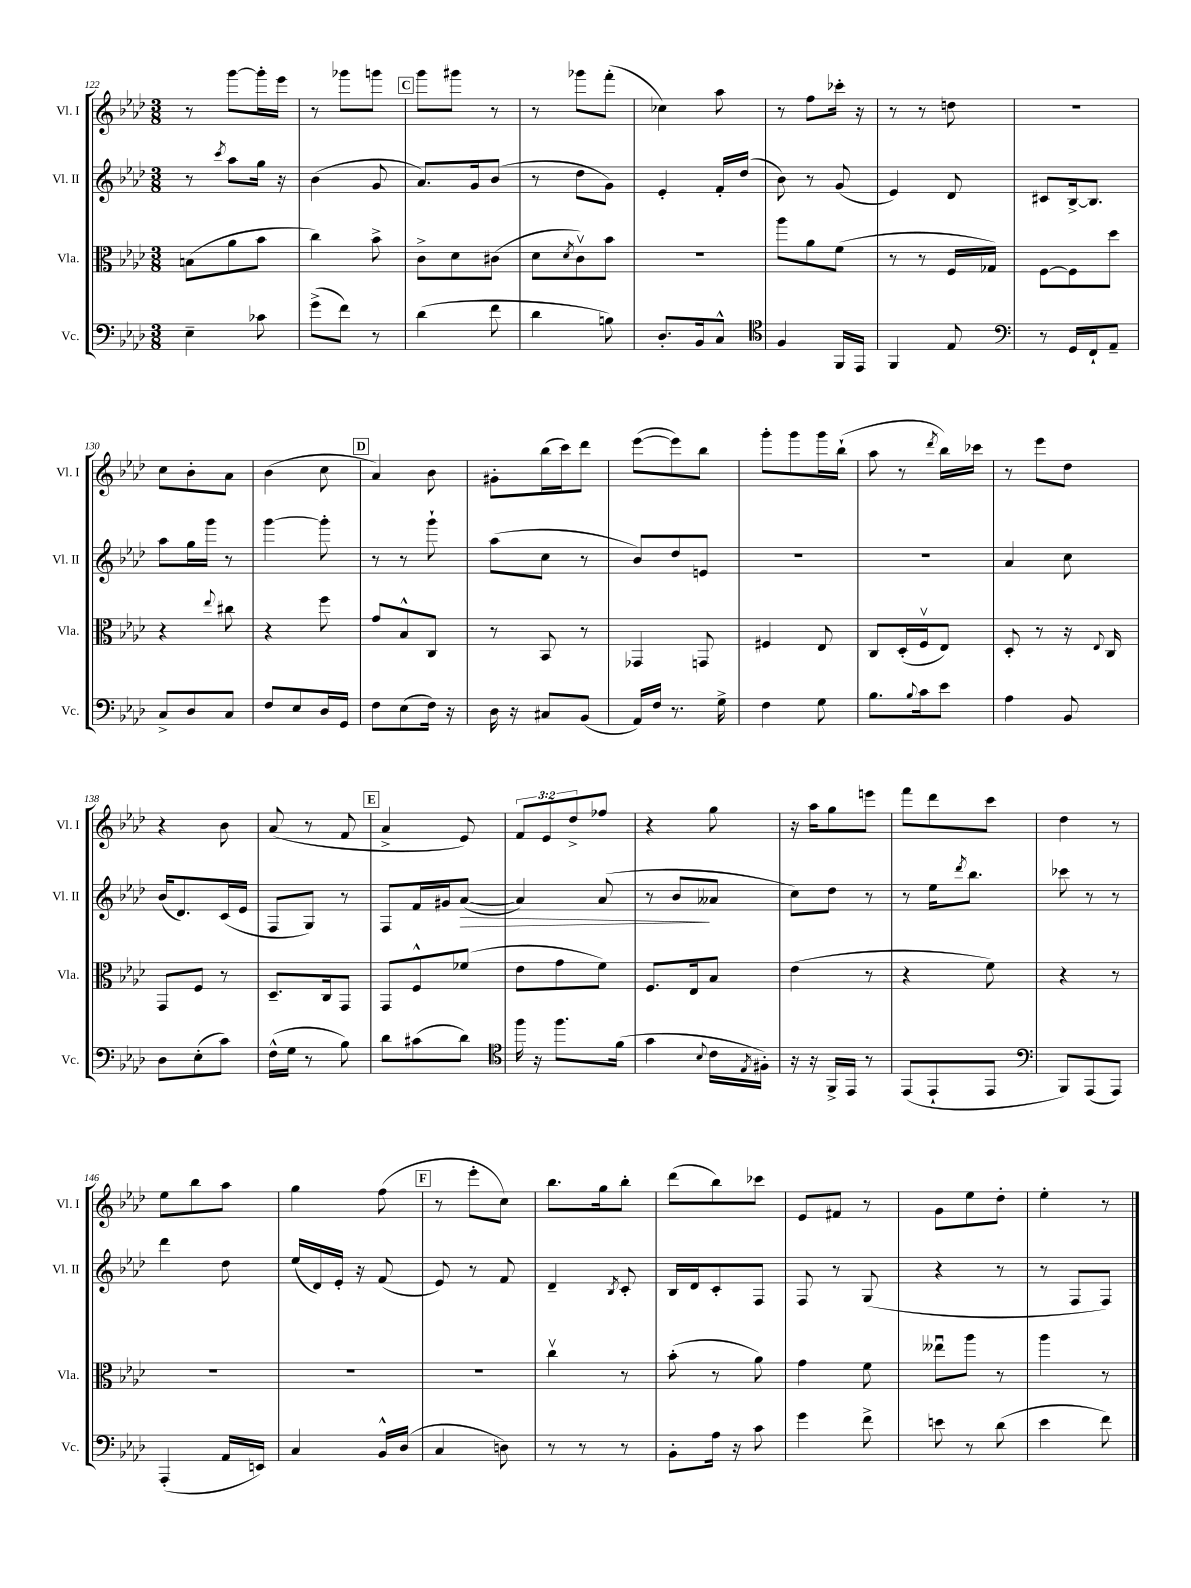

**kern	**kern	**kern	**dynam	**kern
*part4	*part3	*part2	*part2	*part1
*staff4	*staff3	*staff2	*staff2	*staff1
*I"Vc.	*I"Vla.	*I"Vl. II	*	*I"Vl. I
*I'Vc.	*I'Vla.	*I'Vl. II	*	*I'Vl. I
*clefF4	*clefC3	*clefG2	*	*clefG2
*k[b-e-a-d-]	*k[b-e-a-d-]	*k[b-e-a-d-]	*	*k[b-e-a-d-]
*M3/8	*M3/8	*M3/8	*	*M3/8
=122	=122	=122	=122	=122
4E-~\	(8Bn\L	8r	.	8r
.	.	8qccc/	.	.
.	8a-\	8aa-\L	.	[8ggg\L
8c-X\	8b-\J	16gg\Jk	.	16ggg'\L]
.	.	16r	.	16eee-\JJ
=123	=123	=123	=123	=123
(8g^\L	4cc\)	(4b-\	.	8r
8f\J)	.	.	.	8ggg-X\L
8r	8b-^\	8g/	.	8gggn\J
!!LO:REH:place=s1:t=C
=124	=124	=124	=124	=124
(4d-\	8c^\L	8.a-/L)	.	8ggg\L
.	8d-\	.	.	8ggg#X\J
.	.	16g/k	.	.
8f\	(8c#X\J	(8b-/J	.	8r
=125	=125	=125	=125	=125
4d-\	8d-\L	8r	.	8r
.	8qd-/	.	.	.
.	8cv\)	8dd-\L	.	8ggg-X\L
8Bn\)	8b-\J	8g\J)	.	(8fff'\J
=126	=126	=126	=126	=126
8.D-'/L	4.r	4e-'/	.	4cc-X\)
16BB-/k	.	.	.	.
8C^^/J	.	16f'/LL	.	8aa-\
.	.	(16dd-/JJ	.	.
=127	=127	=127	=127	=127
*clefC4	*	*	*	*
4F/	8aa-\L	8b-\)	.	8r
.	8a-\	8r	.	8ff\L
16FF/LL	(8f\J	(8g/	.	16ccc-X'\Jk
16EE-/JJ	.	.	.	16r
=128	=128	=128	=128	=128
4FF/	8r	4e-/)	.	8r
.	8r	.	.	8r
8E-/	16F/LL	8d-/	.	8ddn\
.	16G-X/JJ)	.	.	.
=129	=129	=129	=129	=129
*clefF4	*	*	*	*
8r	[8F\L	8c#X/L	.	4.r
16GG/LL	8F\]	[16B-^/k	.	.
16FF`/J	.	8.B-/J]	.	.
8AA-~/J	8dd-\J	.	.	.
!!LO:LB:g=z
=130	=130	=130	=130	=130
8C^/L	4r	8aa-\L	.	8cc\L
8D-/	.	16gg\L	.	8b-'\
.	.	16ggg\JJ	.	.
.	8qqee-/	.	.	.
8C/J	8cc#X\	8r	.	8a-\J
=131	=131	=131	=131	=131
8F/L	4r	[4ggg\	.	(4b-\
8E-/	.	.	.	.
16D-/L	8ff\	8ggg'\]	.	8cc\
16GG/JJ	.	.	.	.
!!LO:REH:place=s1:t=D
=132	=132	=132	=132	=132
8F\L	8g/L	8r	.	4a-/)
(8E-\	8B-^^/	8r	.	.
16F\Jk)	8C/J	8ggg`\	.	8b-\
16r	.	.	.	.
=133	=133	=133	=133	=133
16D-\	8r	(8aa-\L	.	8g#X'\L
16r	.	.	.	.
8C#X/L	8BB-/	8cc\J	.	(16bb-\L
.	.	.	.	16ccc\J)
(8BB-/J	8r	8r	.	8ddd-\J
=134	=134	=134	=134	=134
16AA-/LL)	4GG-X/	8b-/L)	.	([8eee-\L
16F/JJ	.	.	.	.
8.r	.	8dd-/	.	8eee-\])
.	8GGn/	8en/J	.	8bb-\J
16G^\	.	.	.	.
=135	=135	=135	=135	=135
4F\	4F#X/	4.r	.	8ggg'\L
.	.	.	.	8ggg\
8G\	8E-/	.	.	16ggg\L
.	.	.	.	(16bb-`\JJ
=136	=136	=136	=136	=136
8.B-\L	8C/L	4.r	.	8aa-\
.	(16D-'/L	.	.	8r
8qqB-/	.	.	.	.
16c\k	16Fv/J	.	.	.
.	.	.	.	8qddd-/
8e-\J	8E-/J)	.	.	16bb-\LL)
.	.	.	.	16ccc-X\JJ
=137	=137	=137	=137	=137
4A-\	8D-'/	4a-/	.	8r
.	8r	.	.	8eee-\L
8BB-/	16r	8cc\	.	8dd-\J
.	8qqE-/	.	.	.
.	16C/	.	.	.
!!LO:LB:g=z
=138	=138	=138	=138	=138
8D-\L	8GG/L	(16b-/KL	.	4r
.	.	8.d-/)	.	.
(8E-'\	8F/J	.	.	.
8c\J)	8r	(16c/L	.	8b-\
.	.	16e-/JJ	.	.
=139	=139	=139	=139	=139
(16F^^\LL	8.D-~/L	8F/L	.	(8a-/
16G\JJ	.	.	.	.
8r	.	8G/J)	.	8r
.	16C/k	.	.	.
8B-\)	8GG/J	8r	.	8f/
!!LO:REH:place=s1:t=E
=140	=140	=140	=140	=140
8d-\L	8GG/L	8F/L	.	4a-^/
(8c#X\	8F^^/	16f/L	.	.
.	.	16g#X/J	.	.
!	!	!	!LO:HP:b	!
8d-\J)	(8f-X/J	([8a-/J	>	8e-/)
=141	=141	=141	=141	=141
*clefC4	*	*	*	*
16ff\	8e-\L	4a-/])	.	12f/L
16r	.	.	.	.
.	.	.	.	12e-/
8.ff\L	8g\	.	.	.
.	.	.	.	12dd-^/
.	8f\J)	(8a-/	.	8ff-X/J
(16f\Jk	.	.	.	.
=142	=142	=142	=142	=142
4g\	8.F/L	8r	.	4r
.	.	8b-/L	.	.
.	16E-/k	.	.	.
8qqB-/	.	.	.	.
16c\LL	8B-/J	8a--X/J	]	8gg\
8qE-/	.	.	.	.
16F#X'\JJ)	.	.	.	.
=143	=143	=143	=143	=143
16r	(4e-\	8cc\L)	.	16r
16r	.	.	.	16aa-\KL
16FF^/LL	.	8dd-\J	.	8gg\
16EE-/JJ	.	.	.	.
8r	8r	8r	.	8eeen\J
=144	=144	=144	=144	=144
(8EE-/L	4r	8r	.	8fff\L
8EE-`/	.	16ee-\KL	.	8ddd-\
.	.	8qddd-/	.	.
.	.	8.bb-\J	.	.
8EE-/J	8f\)	.	.	8ccc\J
=145	=145	=145	=145	=145
*clefF4	*	*	*	*
8BBB-/L)	4r	8ccc-X\	.	4dd-\
(8AAA-/	.	8r	.	.
8AAA-/J)	8r	8r	.	8r
!!LO:LB:g=z
=146	=146	=146	=146	=146
(4AAA-'/	4.r	4ddd-\	.	8ee-\L
.	.	.	.	8bb-\
16AA-/LL	.	8dd-\	.	8aa-\J
16EEn/JJ)	.	.	.	.
=147	=147	=147	=147	=147
4C/	4.r	(16ee-/LL	.	4gg\
.	.	16d-/)	.	.
.	.	16e-'/JJ	.	.
.	.	16r	.	.
16BB-^^/LL	.	(8f/	.	(8ff\
(16D-/JJ	.	.	.	.
!!LO:REH:place=s1:t=F
=148	=148	=148	=148	=148
4C/	4.r	8e-/)	.	8r
.	.	8r	.	8eee-'\L
8Dn\)	.	8f/	.	8cc\J)
=149	=149	=149	=149	=149
8r	4ccv\	4d-~/	.	8.bb-\L
8r	.	.	.	.
.	.	.	.	16gg\k
.	.	8qB-/	.	.
8r	8r	8c'/	.	8bb-'\J
=150	=150	=150	=150	=150
8BB-'\L	(8b-'\	16B-/LL	.	(8ddd-\L
.	.	16d-/J	.	.
16A-\Jk	8r	8c'/	.	8bb-\)
16r	.	.	.	.
8c\	8a-\)	8F/J	.	8ccc-X\J
=151	=151	=151	=151	=151
4g\	4g\	8F/	.	8e-/L
.	.	8r	.	8f#X/J
8f^\	8f\	(8G/	.	8r
=152	=152	=152	=152	=152
8en\	8ee--Xu\L	4r	.	8g\L
8r	8aa-\J	.	.	8ee-\
(8d-\	8r	8r	.	8dd-'\J
=153	=153	=153	=153	=153
4e-\	4aa-\	8r	.	4ee-'\
.	.	8F/L	.	.
8f\)	8r	8F/J)	.	8r
==	==	==	==	==
*-	*-	*-	*-	*-
